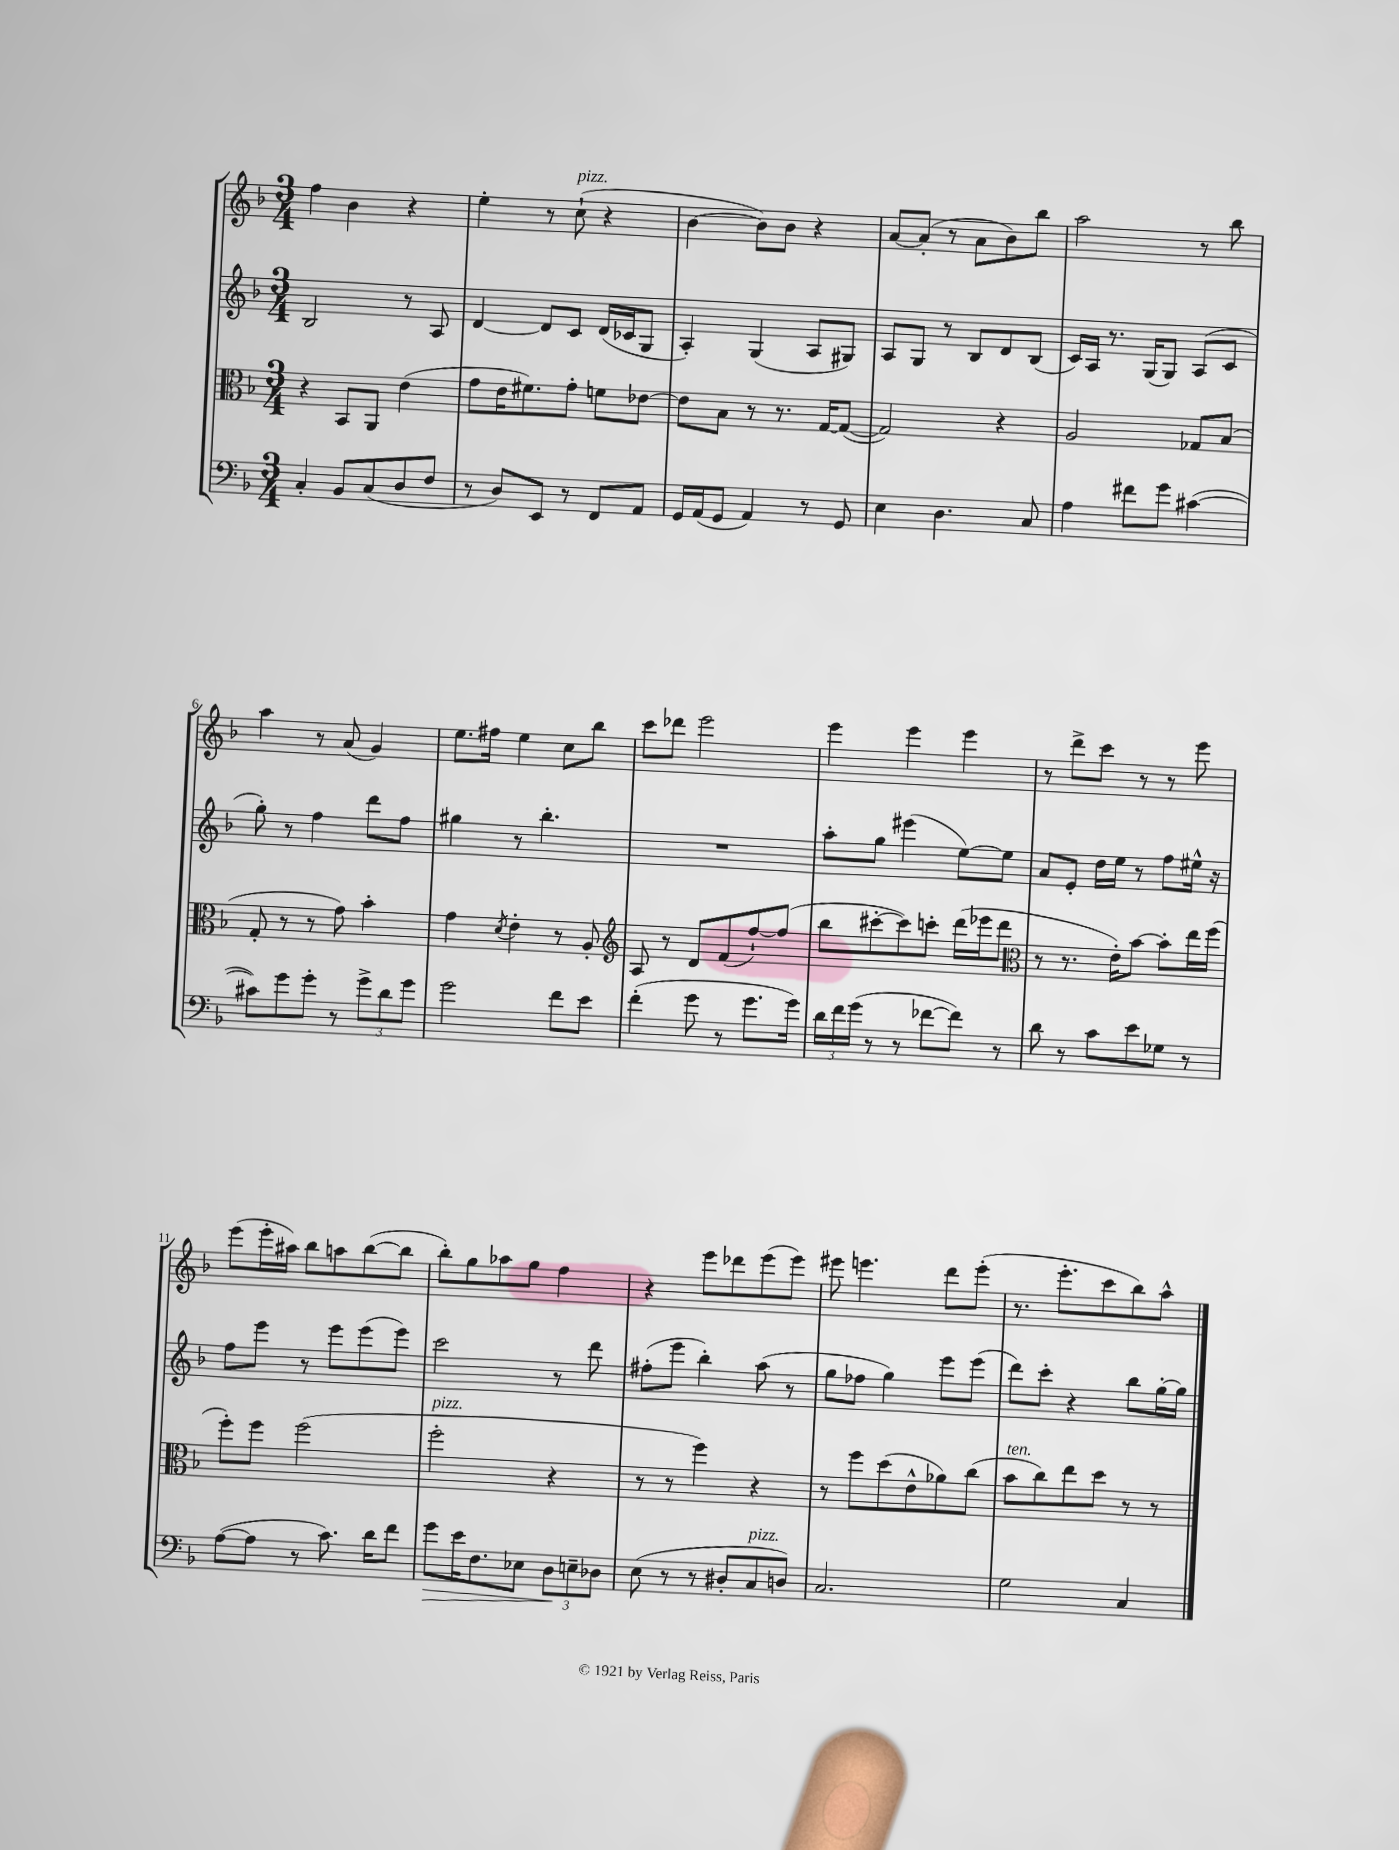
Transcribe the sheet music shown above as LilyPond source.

<<
\new StaffGroup <<
\new Staff = "s0" {
    \clef treble \key f \major \numericTimeSignature \time 3/4
    f''4 bes'4 r4 |
    e''4-. r8 c''8-!^\markup { \italic "pizz." }( r4 |
    bes'4~ bes'8) bes'8 r4 |
    a'8~ a'8-.( r8 a'8 bes'8) bes''8 |
    a''2 r8 bes''8 |
    a''4 r8 a'8( g'4) |
    e''8. fis''16 e''4 c''8 bes''8 |
    c'''8 des'''8 e'''2 |
    e'''4 e'''4 e'''4 |
    r8 d'''8-> c'''8 r8 r8 e'''8 |
    e'''8( e'''16-. ais''16) bes''8 a''8 bes''8~( bes''8 |
    bes''8-.) g''8 aes''8 g''8 f''4 |
    r4 e'''8 des'''8 e'''8( e'''8) |
    eis'''8 e'''4. d'''8 e'''8-.( |
    r8. e'''8.-. c'''8 bes''8) a''8-^ \bar "|." |
}
\new Staff = "s1" {
    \clef treble \key f \major \numericTimeSignature \time 3/4
    bes2 r8 a8 |
    d'4~ d'8 c'8 d'16( ces'16 g8 |
    a4-.) g4( a8 gis8) |
    a8 g8 r8 bes8 d'8 bes8( |
    c'16) a16 r8. g16( g8) a8( c'8 |
    g''8-.) r8 f''4 d'''8 f''8 |
    gis''4 r8 bes''4.-. |
    R2. |
    a''8-. g''8 eis'''4( e''8~) e''8 |
    a'8 e'8-. d''16 e''16 r8 f''8 eis''16-^ r16 |
    f''8 e'''8 r8 e'''8 e'''8( e'''8) |
    c'''2 r8 d'''8 |
    fis''8-.( e'''8 bes''4-.) a''8( r8 |
    g''8 fes''8 g''4) e'''8 e'''8( |
    d'''8) c'''8-. r4 bes''8 g''16~-. g''16 \bar "|." |
}
\new Staff = "s2" {
    \clef alto \key f \major \numericTimeSignature \time 3/4
    r4 bes,8 a,8 e'4( |
    g'8 e'16 fis'8.) g'8-. f'8 ees'8~ |
    ees'8 bes8 r8 r8. g16~ g8~( |
    g2) r4 |
    a2 ges8 bes8( |
    g8-. r8 r8 g'8) bes'4-. |
    g'4 \acciaccatura { d'8 } e'4-. r8 a8-. |
    \clef treble a8 r8 d'8 f'8( f''8~-!) f''8( |
    bes''8 cis'''8~-. cis'''8) c'''8-. d'''16( ees'''16 d'''8 |
    \clef alto r8 r8. e'16-.) bes'8~ bes'8-. e''16 f''16( |
    f''8-.) f''8 f''2( |
    f''2-.^\markup { \italic "pizz." } r4 |
    r8 r8 f''4) r4 |
    r8 f''8 d''8( e'8-^ aes'8) c''8( |
    bes'8^\markup { \italic "ten." } c''8) e''8 d''8 r8 r8 \bar "|." |
}
\new Staff = "s3" {
    \clef bass \key f \major \numericTimeSignature \time 3/4
    c4-. bes,8 c8( d8 f8 |
    r8 d8) e,8 r8 f,8 a,8 |
    g,16 a,16( g,8 a,4) r8 g,8 |
    e4 d4. c8 |
    a4 fis'8 g'8 cis'4~( |
    cis'8) g'8 g'8-. r8 \tuplet 3/2 { g'8-> d'8 g'8 } |
    g'2 f'8 e'8 |
    f'4-.( g'8 r8 g'8. g'16) |
    \tuplet 3/2 { d'16 f'16 g'16( } r8 r8 fes'8~ fes'8) r8 |
    d'8 r8 c'8 e'8 ges8 r8 |
    a8~( a8 r8 c'8.) d'16 f'8 |
    g'8\> e'16 f8. ees8 \tuplet 3/2 { d8\! e8-- des8 } |
    e8( r8 r8 dis8-. c8^\markup { \italic "pizz." } d8) |
    c2. |
    g2 c4 \bar "|." |
}
>>
>>
